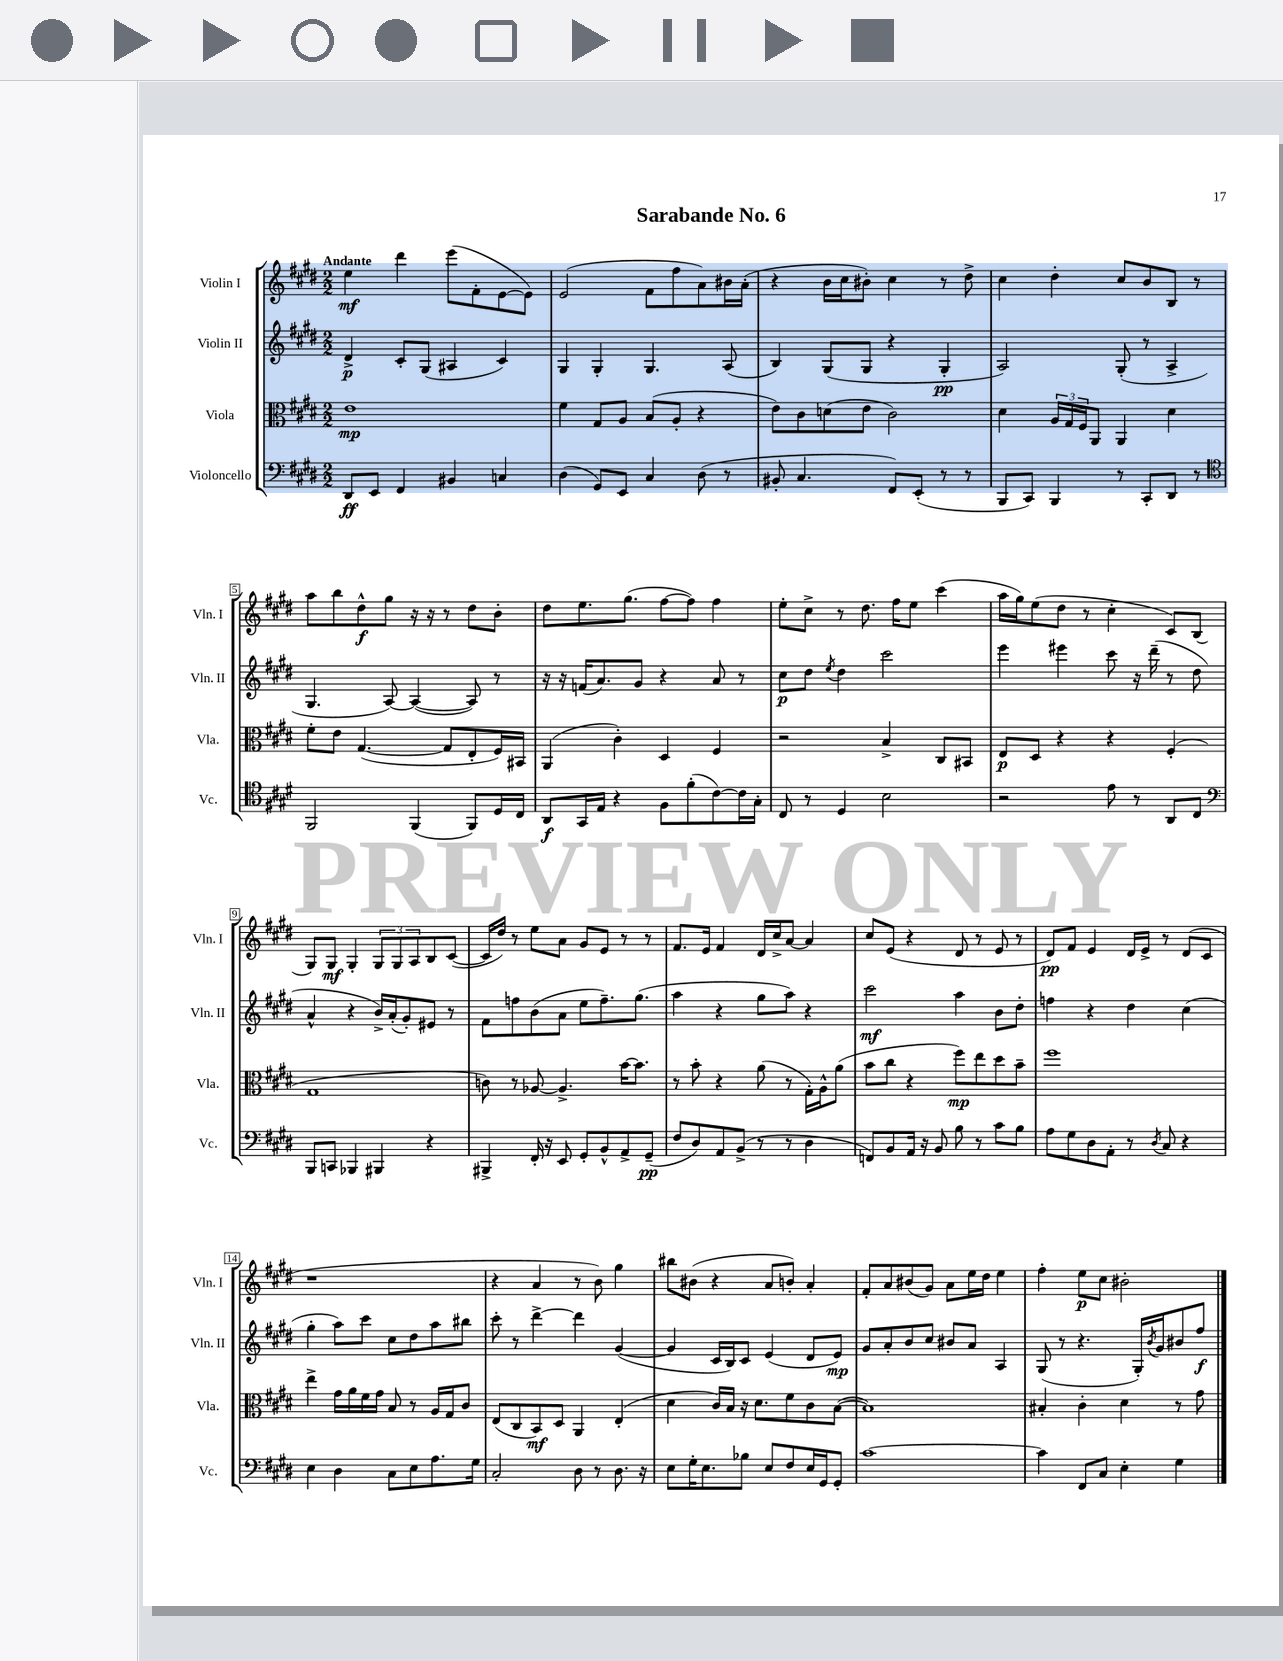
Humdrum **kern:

**kern	**kern	**kern	**kern
*staff4	*staff3	*staff2	*staff1
*clefF4	*clefC3	*clefG2	*clefG2
*k[f#c#g#d#]	*k[f#c#g#d#]	*k[f#c#g#d#]	*k[f#c#g#d#]
*M2/2	*M2/2	*M2/2	*M2/2
8DD#/L	1e	4d#^/	4ee\
8EE/J	.	.	.
4FF#/	.	8c#'/L	4ddd#\
.	.	(8G#/J	.
4BB#/	.	4A#/	(8eee\L
.	.	.	8f#'\
4C/	.	4c#/)	[8e\
.	.	.	8e\]J)
=	=	=	=
(4D#\	4f#\	4G#/	(2e/
8GG#/L)	8G#/L	4G#'/	.
8EE/J	8A/J	.	.
4C#/	(8B/L	4.G#/	8f#\L
.	8A'/J	.	8ff#\
(8D#\	4r	.	8a\)
8r	.	(8A/	16b#\L
.	.	.	(16a'\JJ
=	=	=	=
8BB#'/	8e\L)	4B/)	4r
4.C#/	8c#\	.	.
.	(8d\	(8G#/L	16b\LL
.	.	.	16cc#\J
.	8e\J	8G#/J	8b#'\J)
8FF#/L)	2c#\)	4r	4cc#\
(8EE'/J	.	.	.
8r	.	4G#'/	8r
8r	.	.	8dd#^\
=	=	=	=
8BBB/L	4d#\	2A/)	4cc#\
8CC#/J)	.	.	.
4BBB/	24A/LL	.	4dd#'\
.	24G#/	.	.
.	24F#/J	.	.
.	8AA/J	.	.
8r	4AA/	(8G#'/	8cc#/L
8CC#'/L	.	8r	8b/
8DD#/J	4d#\	4A^/	8B/J
8r	.	.	8r
=	=	=	=
*clefC4	*	*	*
2FF#/	8f#'\L	4.G#/	8aa\L
.	8e\J	.	8bb\
.	([4.G#/	.	8dd#^^\
.	.	[8A/)	8gg#\J
(4FF#/	.	(4A/_	16r
.	.	.	16r
.	8G#/]L	.	8r
8FF#/L)	8E'/	8A/])	8dd#\L
16D#/L	16F#/L)	8r	8b'\J
16C#/JJ	16BB#/JJ	.	.
=	=	=	=
8AA/L	(4AA/	16r	8dd#\L
.	.	16r	.
16GG#/L	.	(16f/LK	8.ee\
16E/JJ	.	8.a/)	.
4r	4c#'\)	.	.
.	.	.	(8.gg#\J
.	.	8g#/J	.
8F#\L	4D#/	4r	[8ff#\L
(8f#'\	.	.	8ff#\]J)
[8c#\)	4F#/	8a/	4ff#\
16c#\]L	.	8r	.
16G#'\JJ	.	.	.
=	=	=	=
8C#/	2r	8cc#\L	8ee'\L
8r	.	8dd#\J	8cc#^\J
.	.	8qee/	.
4D#/	.	4dd#\	8r
.	.	.	8.dd#\
2B\	4B^/	2ccc#\	.
.	.	.	16ff#\LK
.	.	.	8ee\J
.	8C#/L	.	(4ccc#\
.	8BB#/J	.	.
=	=	=	=
2r	8E/L	4eee\	16aa\LL
.	.	.	16gg#\J)
.	8D#/J	.	(8ee\
.	4r	4eee#\	8dd#\J
.	.	.	8r
8e\	4r	8ccc#\	4cc#'\
8r	.	16r	.
.	.	(16ddd#~\	.
8AA/L	(4F#'/	8r	8c#/L)
8C#/J	.	8dd#\	(8B/J
=	=	=	=
*clefF4	*	*	*
8BBB/L	1G#	4a^^/	8G#/L)
8CC/J	.	.	8G#/J
4BBB-/	.	4r	4G#'/
4BBB#/	.	16b^/LL)	12G#/L
.	.	(16a'/J	.
.	.	.	12G#/
.	.	8g#'/)	.
.	.	.	12A/
4r	.	8e#/J	8B/
.	.	8r	([8c#/J
=	=	=	=
4BBB#^/	8c\)	8f#\L	16c#/]LL
.	.	.	16dd#/JJ)
.	8r	8ff\	8r
16FF#'/	[8A-/	(8b\	8ee\L
16r	.	.	.
8EE/	4.A-^/]	8a\J	8a\J
8GG#'/L	.	8ee\L	8g#/L
8BB^^/	.	8.ff~\)	8e/J
8AA^/	[16b\LK	.	8r
.	8.b\]J	(8.gg#\J	.
(8GG#~/J	.	.	8r
=	=	=	=
8F#/L	8r	4aa\	8.f#/L
8D#/)	8b'\	.	.
.	.	.	16e/Jk
8AA/	4r	4r	4f#/
(8BB^/J	.	.	.
8r	(8a\	8gg#\L	16d#/LL
.	.	.	16cc#^/J
8r	8r	8aa\J)	[8a/J
4D#\	16G#'\LL)	4r	4a/]
.	16A^^\J	.	.
.	(8a\J	.	.
=	=	=	=
8FF/L)	8b\L	2ccc#\	8cc#/L
8BB/	8cc#\J	.	(8e/J
16AA/Jk	4r	.	4r
16r	.	.	.
8BB/	.	.	.
8B\	8ff#\L)	4aa\	8d#/
8r	8ee\	.	8r
8c#\L	8dd#\	8b\L	8e/
8B\J	8b~\J	8dd#'\J	8r
=	=	=	=
8A\L	1ff#	4ff\	8d#/L)
8G#\	.	.	8f#/J
8D#\	.	4r	4e/
8AA'\J	.	.	.
8r	.	4dd#\	16d#/LL
.	.	.	16e^/JJ
8qD#/	.	.	.
8C#/	.	.	8r
4r	.	(4cc#\	(8d#/L
.	.	.	8c#/J
=	=	=	=
4E\	4ee^\	4gg#'\	1r
4D#\	16g#\LL	8aa\L)	.
.	16a\	.	.
.	16f#\	8ccc#\J	.
.	16g#\JJ	.	.
8C#\L	8B/	8cc#\L	.
8E\	8r	8dd#\	.
8.A\	16A/LL	8aa\	.
.	16G#/J	.	.
.	8c#/J	8bb#\J	.
16G#\Jk	.	.	.
=	=	=	=
2C#'/	(8E/L	8ccc#'\	4r
.	8C#/	8r	.
.	8BB/)	[4ddd#^\	4a/
.	8D#/J	.	.
8D#\	4AA/	4ddd#\]	8r
8r	.	.	8b\)
8.D#\	(4E'/	([4g#/	4gg#\
16r	.	.	.
=	=	=	=
8E\L	4d#\	4g#/]	8bb#\L
16G#'\K	.	.	(8b#\J
8.E\	.	.	.
.	16c#/LL)	16c#/LL	4r
.	16B/JJ	16B/J)	.
8B-\J	16r	8c#/J	.
.	8.d#\L	.	.
8E/L	.	(4e/	8a/L
8F#/	8f#\	.	8b'/J)
16E/L	8c#\	8d#/L	4a'/
16GG#/J	.	.	.
8GG#'/J	([8B\J	8e/J)	.
=	=	=	=
[1c#	1B])	8g#/L	8f#'/L
.	.	8a'/	8a/
.	.	8b/	(8b#/
.	.	8cc#/J	8g#/J)
.	.	8b#/L	8a\L
.	.	8a/J	16ee\L
.	.	.	16dd#\JJ
.	.	4A/	4ee\
=	=	=	=
4c#\]	4B#'/	(8G#/	4ff#'\
.	.	8r	.
8FF#/L	4c#'\	4.r	8ee\L
8C#/J	.	.	8cc#\J
4E'\	4d#\	.	2b#'\
.	.	16G#'/LL)	.
.	.	8qb/	.
.	.	16g#/J	.
4G#\	8r	8b#/	.
.	8g#\	8ff#/J	.
==	==	==	==
*-	*-	*-	*-
